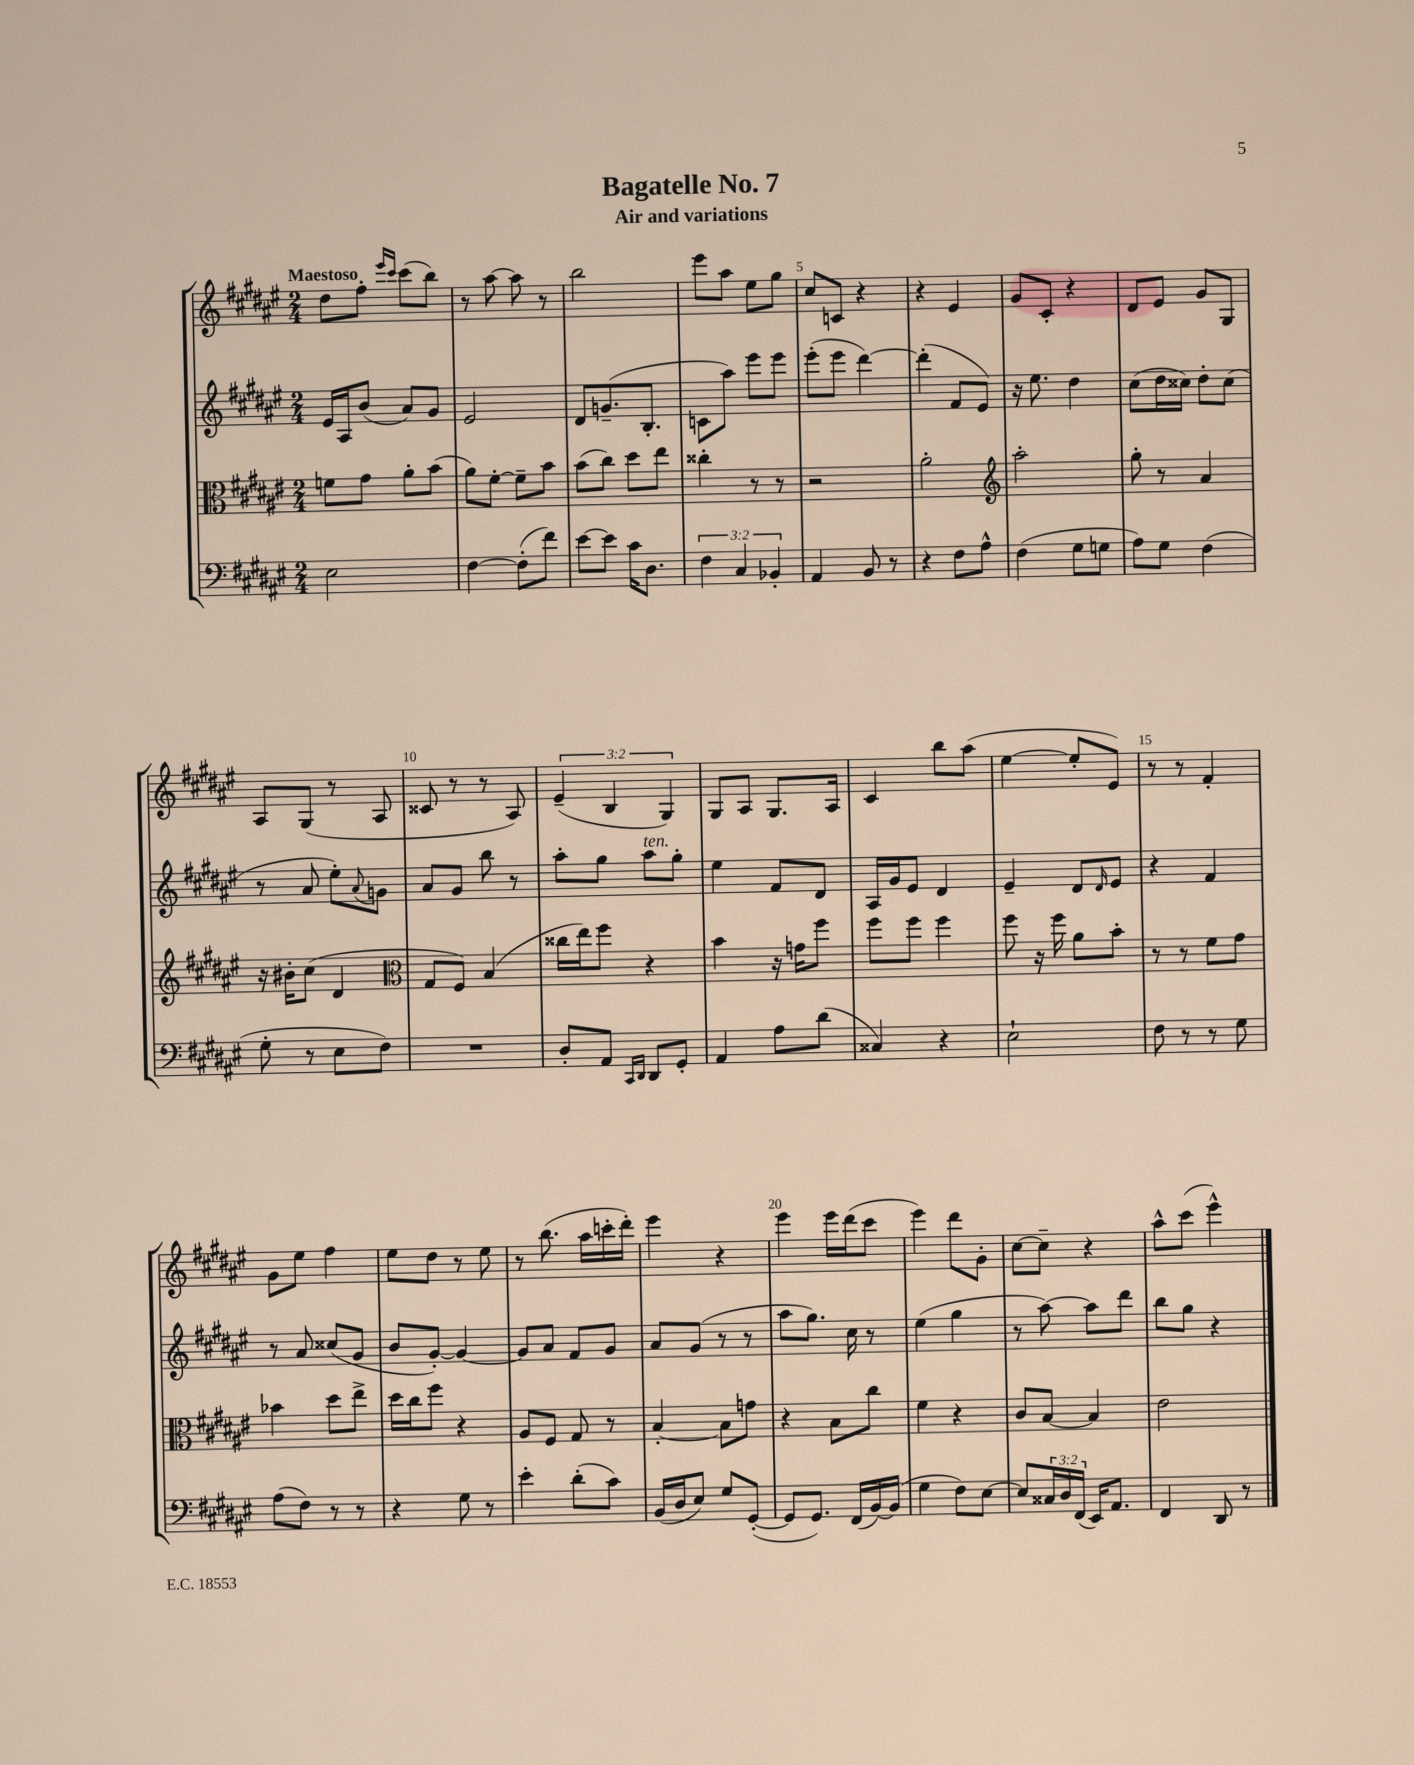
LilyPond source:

\header { title = "Bagatelle No. 7" subtitle = "Air and variations" }
<<
\new StaffGroup <<
\new Staff = "s0" {
    \clef treble \key fis \major \numericTimeSignature \time 2/4 \override Staff.TupletNumber.text = #tuplet-number::calc-fraction-text \tempo "Maestoso"
    dis''8 fis''8-. \grace { eis'''16 cis'''16 } cis'''8( b''8) |
    r8 ais''8~ ais''8 r8 |
    b''2 |
    eis'''8 ais''8 eis''8 gis''8 |
    cis''8 c'8 r4 |
    r4 eis'4 |
    gis'8 cis'8-. r4 |
    dis'8 eis'8 gis'8 gis8 |
    ais8 gis8( r8 ais8 |
    cisis'8 r8 r8 ais8) |
    \tuplet 3/2 { eis'4--( b4 gis4) } |
    gis8 ais8 gis8. ais16 |
    cis'4 b''8 ais''8( |
    eis''4~ eis''8-. eis'8) |
    r8 r8 fis'4-. |
    gis'8 eis''8 fis''4 |
    eis''8 dis''8 r8 eis''8 |
    r8 b''8.( ais''16 c'''16-. dis'''16-.) |
    eis'''4 r4 |
    eis'''4 eis'''16 dis'''16( cis'''8 |
    eis'''4) dis'''8 gis'8-. |
    cis''8~ cis''8-- r4 |
    ais''8-^ cis'''8( eis'''4-^) \bar "|." |
}
\new Staff = "s1" {
    \clef treble \key fis \major \numericTimeSignature \time 2/4
    eis'16 ais16 b'8( ais'8) gis'8 |
    eis'2 |
    dis'8 g'8.--( b8.-. |
    c'8 ais''8) eis'''8 eis'''8 |
    eis'''8-.( eis'''8 dis'''4~) |
    dis'''4-.( fis'8 eis'8) |
    r16 eis''8. dis''4 |
    cis''8( dis''16 cisis''16) dis''8-. cisis''8( |
    r8 ais'8 eis''8-.) \appoggiatura { ais'8 } g'8 |
    ais'8 gis'8 b''8 r8 |
    ais''8-. gis''8 ais''8^\markup { \italic "ten." } gis''8-. |
    eis''4 fis'8 dis'8 |
    ais16 gis'16 eis'8 dis'4 |
    eis'4-- dis'8 \grace { dis'16 } eis'8 |
    r4 fis'4 |
    r8 ais'8 cisis''8( gis'8 |
    b'8 gis'8~-.) gis'4~ |
    gis'8 ais'8 fis'8 gis'8 |
    ais'8 gis'8( r8 r8 |
    ais''8 gis''8.) cis''16 r8 |
    eis''4( gis''4 |
    r8 ais''8~) ais''8 dis'''8 |
    b''8 gis''8 r4 \bar "|." |
}
\new Staff = "s2" {
    \clef alto \key fis \major \numericTimeSignature \time 2/4
    f'8 gis'8 ais'8-. b'8( |
    ais'8) fis'8~-. fis'8-- b'8 |
    b'8( cis''8) dis''8 eis''8 |
    cisis''4-. r8 r8 |
    r2 |
    ais'2-. |
    \clef treble ais''2-. |
    gis''8-. r8 ais'4 |
    r16 bis'16-. cis''8( dis'4 |
    \clef alto gis8 fis8) b4( |
    cisis''16 eis''16) fis''8 r4 |
    b'4 r16 g'16 fis''8 |
    fis''8 fis''8 fis''4 |
    fis''8 r16 fis''16 ais'8 b'8-. |
    r8 r8 fis'8 gis'8 |
    bes'4 dis''8 eis''8-> |
    dis''16 cis''16 fis''8 r4 |
    ais8 fis8 gis8 r8 |
    b4~-. b8 g'8 |
    r4 b8 cis''8 |
    fis'4 r4 |
    cis'8 b8~ b4 |
    eis'2 \bar "|." |
}
\new Staff = "s3" {
    \clef bass \key fis \major \numericTimeSignature \time 2/4 \override Staff.TupletNumber.text = #tuplet-number::calc-fraction-text
    eis2 |
    fis4~ fis8-.( fis'8) |
    eis'8~ eis'8 cis'16 dis8. |
    \tuplet 3/2 { fis4 cis4 bes,4-. } |
    ais,4 b,8 r8 |
    r4 fis8 ais8-^ |
    fis4( gis8 g8 |
    ais8) gis8 fis4( |
    gis8-. r8 eis8 fis8) |
    R2 |
    dis8-. ais,8 \grace { cis,16 dis,16 } dis,8 gis,8-. |
    ais,4 ais8 dis'8( |
    cisis4) r4 |
    eis2-! |
    fis8 r8 r8 gis8 |
    ais8( fis8) r8 r8 |
    r4 gis8 r8 |
    eis'4-. dis'8-.( cis'8) |
    b,16( dis16 eis8) gis8 gis,8~-.( |
    gis,8 gis,8.) fis,16( b,16~) b,16( |
    gis4 fis8) eis8~ |
    eis8 \tuplet 3/2 { cisis16 dis16 fis,16( } eis,16) ais,8. |
    fis,4 dis,8 r8 \bar "|." |
}
>>
>>
\layout { \context { \Score \override BarNumber.break-visibility = ##(#f #t #t) barNumberVisibility = #(every-nth-bar-number-visible 5) } }
